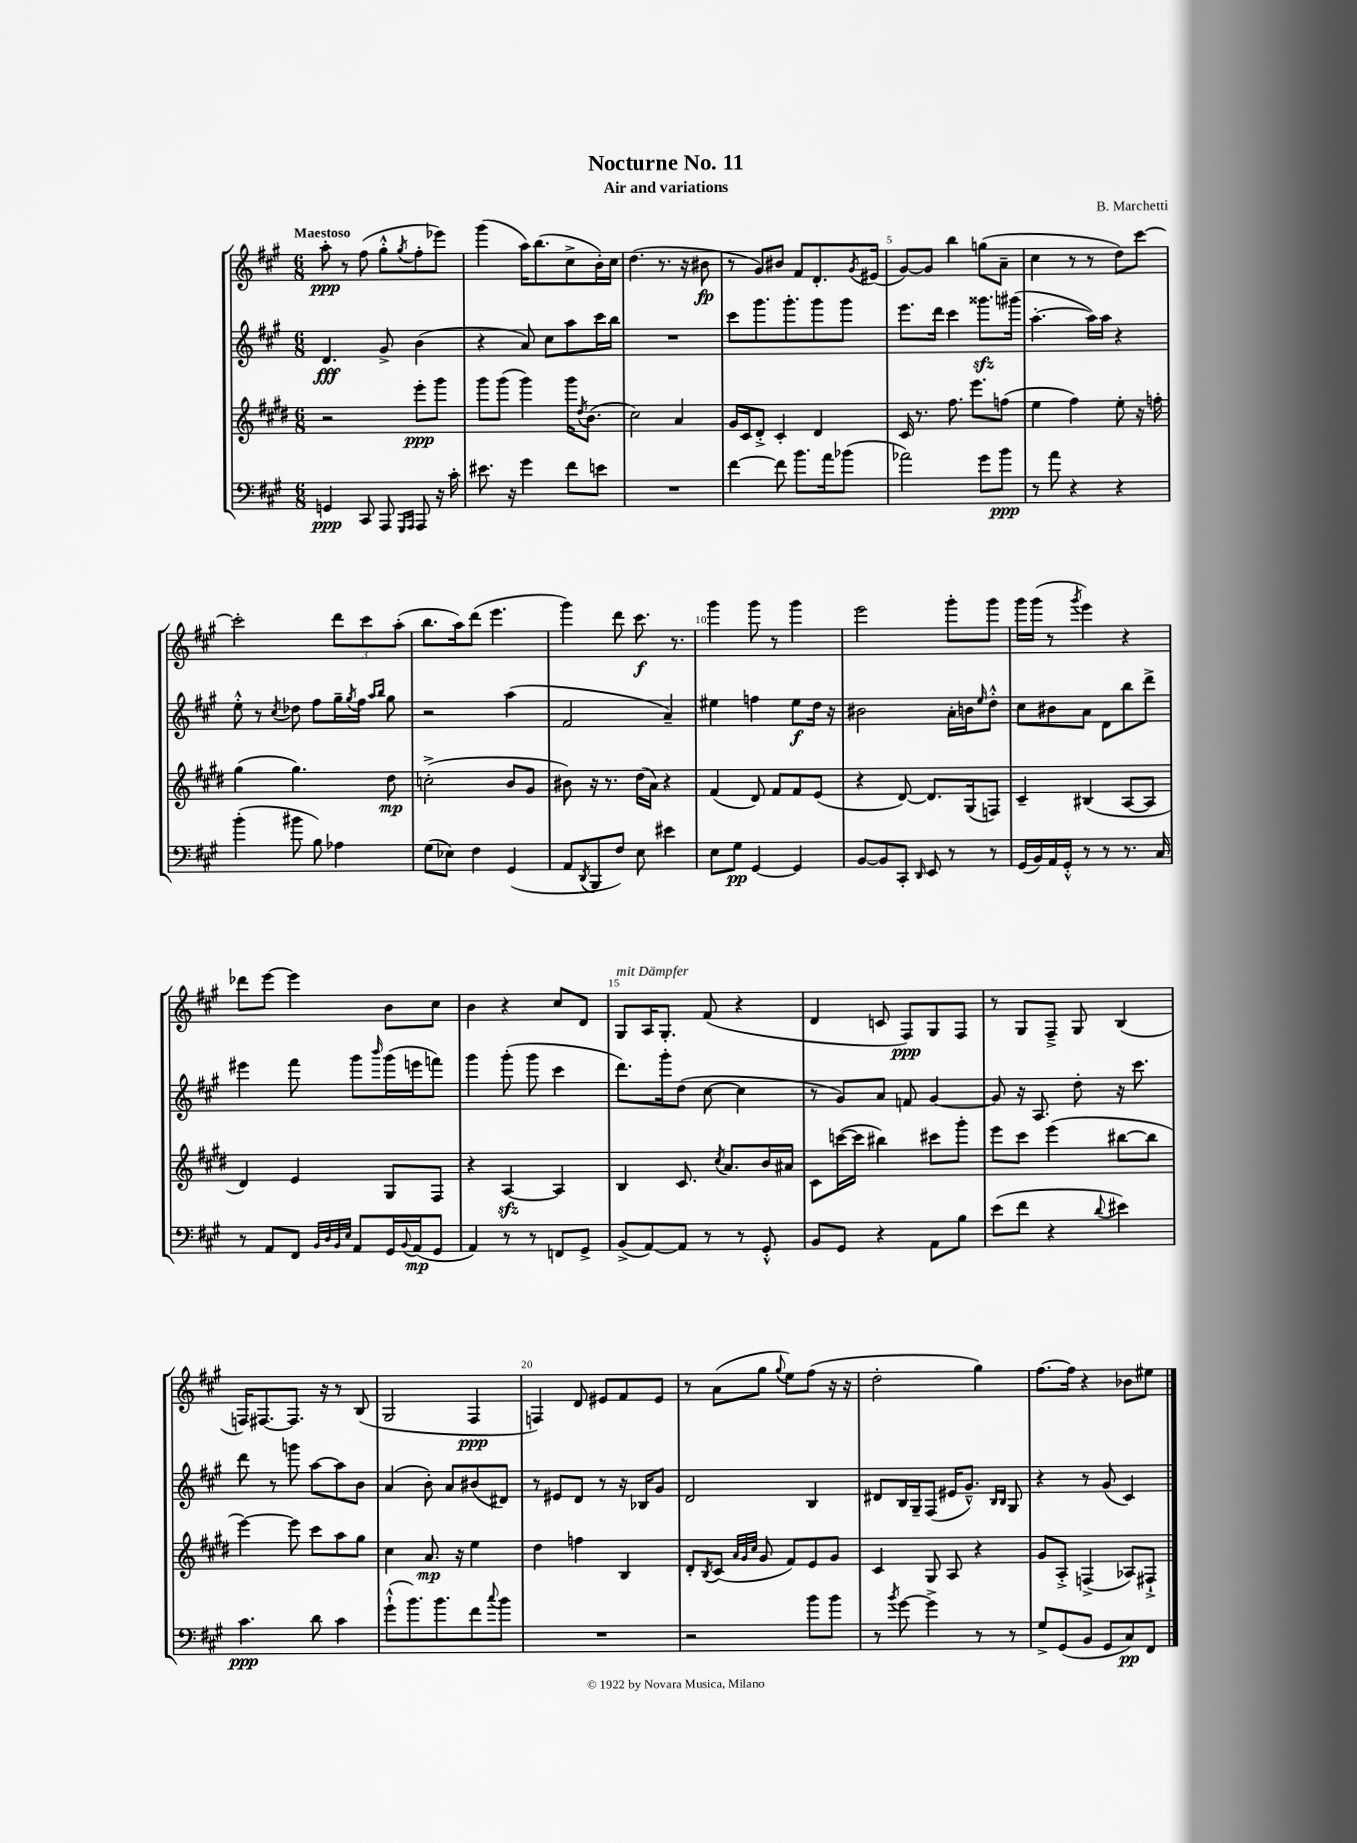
\header { title = "Nocturne No. 11" composer = "B. Marchetti" subtitle = "Air and variations" }
<<
\new StaffGroup <<
\new Staff = "s0" {
    \clef treble \key a \major \numericTimeSignature \time 6/8 \tempo "Maestoso"
    a''8-.\ppp r8 fis''8( gis''8-.-^ \acciaccatura { gis''8 } fis''8-. ees'''8) |
    gis'''4( a''16) b''8.( cis''8-> b'16-.) cis''16 |
    d''4.( r8. r16 bis'8\fp |
    r8 gis'8) bis'8 fis'8 d'8.-. \acciaccatura { gis'8 } eis'16( |
    gis'8~) gis'8 b''4 g''8( a'8-- |
    cis''4 r8 r8 d''8) cis'''8~ |
    cis'''2-. \tuplet 3/2 { d'''8 cis'''8 a''8-.( } |
    b''8. a''16) d'''8( e'''4. |
    gis'''4) d'''8 cis'''8.\f r8. |
    gis'''4 gis'''8 r8 gis'''4 |
    e'''2 gis'''8-. gis'''8 |
    gis'''16 gis'''16( r8 \acciaccatura { gis'''8 } e'''4) r4 |
    des'''8 e'''8~ e'''4 b'8 cis''8 |
    b'4 r4 cis''8 d'8 |
    gis8^\markup { \italic "mit Dämpfer" } a16 gis8.-. fis'8( r4 |
    d'4 c'8 fis8\ppp) gis8 fis8 |
    r8 gis8 fis8---> gis8 b4( |
    f16) fis8.~ fis8. r16 r8 b8( |
    gis2 fis4\ppp |
    f4) d'8 eis'8 fis'8 eis'8 |
    r8 a'8( gis''8 \appoggiatura { gis''8 } e''8) fis''8( r16 r16 |
    d''2-. gis''4) |
    fis''8.~ fis''16 r4 bes'8 eis''8 \bar "|." |
}
\new Staff = "s1" {
    \clef treble \key a \major \numericTimeSignature \time 6/8
    d'4.\fff gis'8-> b'4( |
    r4 a'8) cis''8 a''8 cis'''16 b''16 |
    R2. |
    cis'''8 gis'''8. gis'''8.-. gis'''8 gis'''8 |
    e'''8. d'''16 cis'''4 gisis'''8.\sfz gis'''16( |
    a''4.~-. a''16) a''16 r4 |
    e''8-.-^ r8 \acciaccatura { cis''8 } des''8 fis''8 gis''16-- \acciaccatura { gis''8 } fis''16 \grace { a''16 b''16 } gis''8 |
    r2 a''4( |
    fis'2 a'4--) |
    eis''4 f''4 eis''8\f d''16 r16 |
    bis'2 a'16-. b'16 \grace { e''16 } d''8-.-^ |
    cis''8 bis'8 a'8 d'8 b''8 d'''8-> |
    eis'''4 fis'''8 gis'''8 \grace { b'''16 } gis'''16( e'''16 f'''8) |
    gis'''4 gis'''8-.( gis'''8 cis'''4 |
    d'''8.) gis'''16-. d''8( cis''8~ cis''4 |
    r8 gis'8) a'8 f'8 gis'4~ |
    gis'8 r16 a8. d''8-. r16 cis'''8. |
    d'''8 r8 g'''8 a''8~ a''8 b'8 |
    a'4( b'8-.) a'8 bis'8( dis'8) |
    r8 eis'8 d'8 r8 r16 bes16 gis'8 |
    d'2 b4 |
    dis'8 b16 gis16-- fis8( eis'16 gis'8.---^) \grace { b16 b16 } gis8 |
    r4 r8 gis'8( cis'4) \bar "|." |
}
\new Staff = "s2" {
    \clef treble \key e \major \numericTimeSignature \time 6/8
    r2 e'''8-.\ppp gis'''8 |
    gis'''8 gis'''8( gis'''4) gis'''16 \acciaccatura { dis''8 } b'8.( |
    cis''2) a'4 |
    gis'16 cis'16 dis'8-.-> cis'4-. dis'4 |
    cis'16 r8. fis''8. e'''8. f''8( |
    e''4 fis''4) e''8-. r16 f''16-. |
    gis''4( gis''4.) dis''8\mp |
    c''2-.->( b'8 gis'8 |
    bis'8) r16 r8. dis''16( a'16) r4 |
    fis'4( dis'8) fis'8 fis'8 e'8( |
    r4 dis'8~) dis'8. gis16( f8) |
    cis'4-- bis4( a8~ a8 |
    dis'4) e'4 gis8 fis8 |
    r4 a4~\sfz a4 |
    b4 cis'8. \acciaccatura { cis''8 } a'8. b'16 ais'16 |
    cis'8 c'''16~( c'''16 bis''4) cis'''8 gis'''8-. |
    e'''8 cis'''8 e'''4( bis''8~ bis''8 |
    e'''4~) e'''8 cis'''8 a''8 gis''8 |
    cis''4 a'8.\mp r16 e''4 |
    dis''4 f''4 b4 |
    dis'8-. \acciaccatura { b8 } cis'8( \grace { a'32 gis'32 cis''32 } gis'8 fis'8) e'8 gis'8 |
    cis'4 gis8 a8 r4 |
    gis'8 a8-.-> f4->( aes8) fis8-!-> \bar "|." |
}
\new Staff = "s3" {
    \clef bass \key a \major \numericTimeSignature \time 6/8
    g,4\ppp cis,8 a,,8 \grace { gis,,16 a,,16 } a,,8 r16 cis'16-. |
    eis'8. r16 gis'4 fis'8 e'8 |
    R2. |
    fis'4~ fis'8 b'8. a'16 bes'8( |
    aes'2) gis'8 b'8\ppp |
    r8 a'8 r4 r4 |
    b'4-.( bis'8 b8) aes4 |
    gis8( ees8) fis4 gis,4( |
    a,8 \acciaccatura { d,8 } b,,8 fis8) e8 eis'4 |
    e8 gis8\pp gis,4~ gis,4 |
    b,8~ b,8 cis,8-. \grace { d,16 } e,8 r8 r8 |
    gis,16( b,16) a,16 gis,16-.-^ r8 r8 r8. cis16 |
    r8 a,8 fis,8 \grace { b,32 d32 b,32 e32 } a,8 gis,16 \appoggiatura { b,8 } a,16\mp( gis,8 |
    a,4) r8 r8 f,8 gis,8-> |
    b,8->( a,8~) a,8 r8 r8 gis,8-.-^ |
    b,8 gis,8 r4 a,8 b8 |
    e'8( fis'8 r4 \appoggiatura { d'8 } eis'4) |
    cis'4.\ppp d'8 cis'4 |
    gis'8-!-^( b'8.) b'8. fis'8 \appoggiatura { cis''8 } b'8 |
    R2. |
    r2 b'8 b'8 |
    r8 \acciaccatura { b'8 } gis'8~ gis'4-> r8 r8 |
    gis8-> gis,8( b,8 gis,8 cis8\pp) fis,8 \bar "|." |
}
>>
>>
\layout { \context { \Score \override BarNumber.break-visibility = ##(#f #t #t) barNumberVisibility = #(every-nth-bar-number-visible 5) } }
